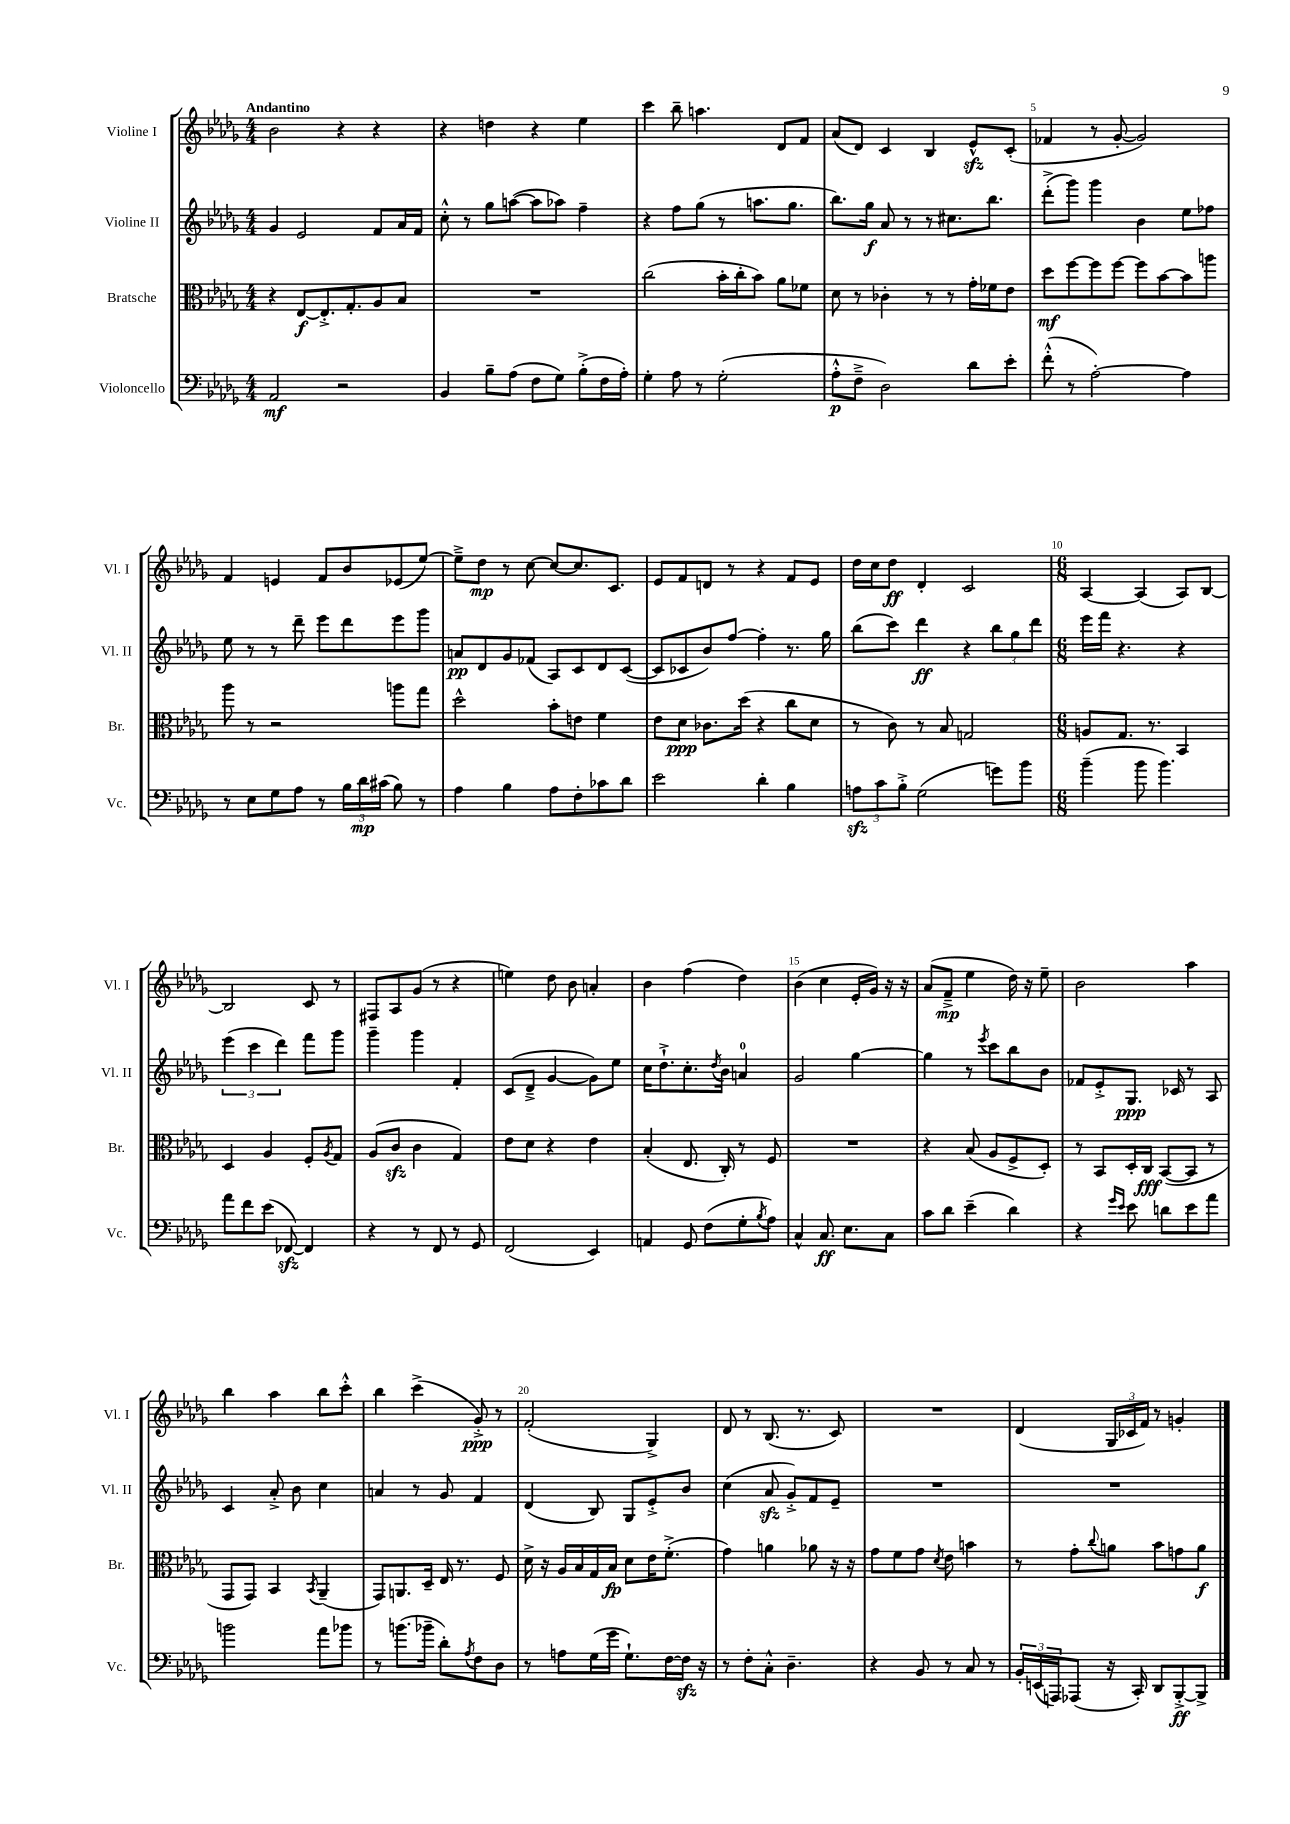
<<
\new StaffGroup <<
\new Staff = "s0" \with { instrumentName = "Violine I" shortInstrumentName = "Vl. I" } {
    \clef treble \key des \major \numericTimeSignature \time 4/4 \tempo "Andantino"
    bes'2 r4 r4 |
    r4 d''4 r4 ees''4 |
    c'''4 bes''8-- a''4. des'8 f'8 |
    aes'8( des'8) c'4 bes4 ees'8-^\sfz c'8-.( |
    fes'4 r8 ges'8~-. ges'2) |
    f'4 e'4 f'8 bes'8 ees'8( ees''8~) |
    ees''8---> des''8\mp r8 c''8~ c''8~ c''8. c'8. |
    ees'8 f'8 d'8 r8 r4 f'8 ees'8 |
    des''16 c''16 des''8\ff des'4-. c'2 |
    \numericTimeSignature \time 6/8 aes4~ aes4( aes8) bes8~ |
    bes2 c'8 r8 |
    fis8 aes8 ges'8( r8 r4 |
    e''4) des''8 bes'8 a'4-. |
    bes'4 f''4( des''4) |
    bes'4( c''4 ees'16-. ges'16) r16 r16 |
    aes'8( f'8--->\mp ees''4 des''16) r16 ees''8-- |
    bes'2 aes''4 |
    bes''4 aes''4 bes''8 c'''8-.-^ |
    bes''4 c'''4->( ges'8-.->\ppp) r8 |
    f'2-.( ges4->) |
    des'8 r8 bes8.( r8. c'8) |
    R2. |
    des'4( \tuplet 3/2 { ges16 ces'16 f'16) } r8 g'4-. \bar "|." |
}
\new Staff = "s1" \with { instrumentName = "Violine II" shortInstrumentName = "Vl. II" } {
    \clef treble \key des \major \numericTimeSignature \time 4/4
    ges'4 ees'2 f'8 aes'16 f'16 |
    c''8-.-^ r8 ges''8 a''8~( a''8 aes''8) f''4-- |
    r4 f''8 ges''8( r8 a''8. ges''8. |
    bes''8.) ges''16\f aes'8 r8 r8 cis''8. bes''8. |
    des'''8-.->( ges'''8) ges'''4 bes'4 ees''8 fes''8 |
    ees''8 r8 r8 des'''8-- ees'''8 des'''8 ees'''8 ges'''8 |
    a'8\pp des'8 ges'8 fes'8( aes8) c'8 des'8 c'8~( |
    c'8 ces'8 bes'8) f''8~ f''4-. r8. ges''16 |
    bes''8( c'''8) des'''4\ff r4 \tuplet 3/2 { bes''8 ges''8 des'''8 } |
    \numericTimeSignature \time 6/8 ees'''16 f'''16 r4. r4 |
    \tuplet 3/2 { ees'''4( c'''4 des'''4) } f'''8 ges'''8 |
    ges'''4-- ges'''4 f'4-. |
    c'8( des'8---> ges'4~ ges'8) ees''8 |
    c''16 des''8.-!-> c''8.-. \acciaccatura { des''8 } bes'16 a'4-0 |
    ges'2 ges''4~ |
    ges''4 r8 \acciaccatura { ees'''8 } c'''8 bes''8 bes'8 |
    fes'8 ees'8-.-> ges8.\ppp ces'16 r8 aes8 |
    c'4 aes'8-.-> bes'8 c''4 |
    a'4 r8 ges'8 f'4 |
    des'4( bes8) ges8 ees'8-.-> bes'8 |
    c''4( aes'8\sfz ges'8-.->) f'8 ees'8-- |
    R2. |
    R2. \bar "|." |
}
\new Staff = "s2" \with { instrumentName = "Bratsche" shortInstrumentName = "Br." } {
    \clef alto \key des \major \numericTimeSignature \time 4/4
    r4 ees8~\f ees8.-.-> ges8.-. aes8 bes8 |
    R1 |
    c''2( bes'16-. c''16-. bes'8) aes'8 fes'8 |
    des'8 r8 ces'4-. r8 r8 ges'16-. fes'16 ees'8 |
    des''8\mf f''8~ f''8 f''8~ f''8 bes'8~ bes'8 a''8 |
    aes''8 r8 r2 a''8 ges''8 |
    des''2-^ bes'8-. e'8 f'4 |
    ees'8 des'8\ppp ces'8. des''16( r4 c''8 des'8 |
    r8 c'8) r8 bes8 g2 |
    \numericTimeSignature \time 6/8 a8 ges8. r8. bes,4 |
    des4 aes4 f8-. \acciaccatura { aes8 } ges8 |
    aes8( c'8\sfz c'4 ges4) |
    ees'8 des'8 r4 ees'4 |
    bes4-.( ees8. c16-.) r8 f8 |
    R2. |
    r4 bes8( aes8 f8-> des8-.) |
    r8 bes,8 des16-. c16\fff bes,8~( bes,8 r8 |
    ges,8 ges,8) bes,4 \acciaccatura { bes,8 } aes,4--( |
    ges,8) a,8. des16-- ees16 r8. f8 |
    des'16-> r16 aes16 bes16 ges16 bes16\fp des'8 ees'16 f'8.-.->( |
    ges'4) a'4 aes'8 r16 r16 |
    ges'8 f'8 ges'8 \acciaccatura { des'8 } ees'8 b'4 |
    r8 ges'8-. \appoggiatura { c''8 } a'8 bes'8 g'8 a'8\f \bar "|." |
}
\new Staff = "s3" \with { instrumentName = "Violoncello" shortInstrumentName = "Vc." } {
    \clef bass \key des \major \numericTimeSignature \time 4/4
    aes,2\mf r2 |
    bes,4 bes8-- aes8( f8 ges8) bes8-.->( f16 aes16-.) |
    ges4-. aes8 r8 ges2-.( |
    aes8-.-^\p f8---> des2) des'8 ees'8-. |
    f'8-.-^( r8 aes2~-.) aes4 |
    r8 ees8 ges8 aes8 r8 \tuplet 3/2 { bes16 des'16\mp cis'16( } bes8) r8 |
    aes4 bes4 aes8 f8-. ces'8 des'8 |
    ees'2 des'4-. bes4 |
    \tuplet 3/2 { a8\sfz c'8 bes8-.-> } ges2( g'8) bes'8 |
    \numericTimeSignature \time 6/8 bes'4--( bes'8 bes'4.) |
    aes'8 f'8 ees'8( fes,8~\sfz) fes,4 |
    r4 r8 f,8 r8 ges,8 |
    f,2( ees,4) |
    a,4 ges,8 f8( ges8-. \acciaccatura { bes8 } aes8) |
    c4-^ c8.\ff ees8. c8 |
    c'8 des'8 ees'4--( des'4) |
    r4 \grace { ges'16 ees'16 } ees'8 d'8 ees'8 aes'8 |
    b'2 aes'8 bes'8 |
    r8 b'8.( bes'16-- des'8-.) \acciaccatura { aes8 } f8 des8 |
    r8 a8 ges16( ges'16 ges8.-!) f16~ f16\sfz r16 |
    r8 f8-. c8-.-^ des4.-- |
    r4 bes,8 r8 c8 r8 |
    \tuplet 3/2 { bes,16-. e,16( a,,16) } aes,,8( r16 c,16-.) des,8 bes,,8~-.->\ff bes,,8-> \bar "|." |
}
>>
>>
\layout { \context { \Score \override BarNumber.break-visibility = ##(#f #t #t) barNumberVisibility = #(every-nth-bar-number-visible 5) } }
